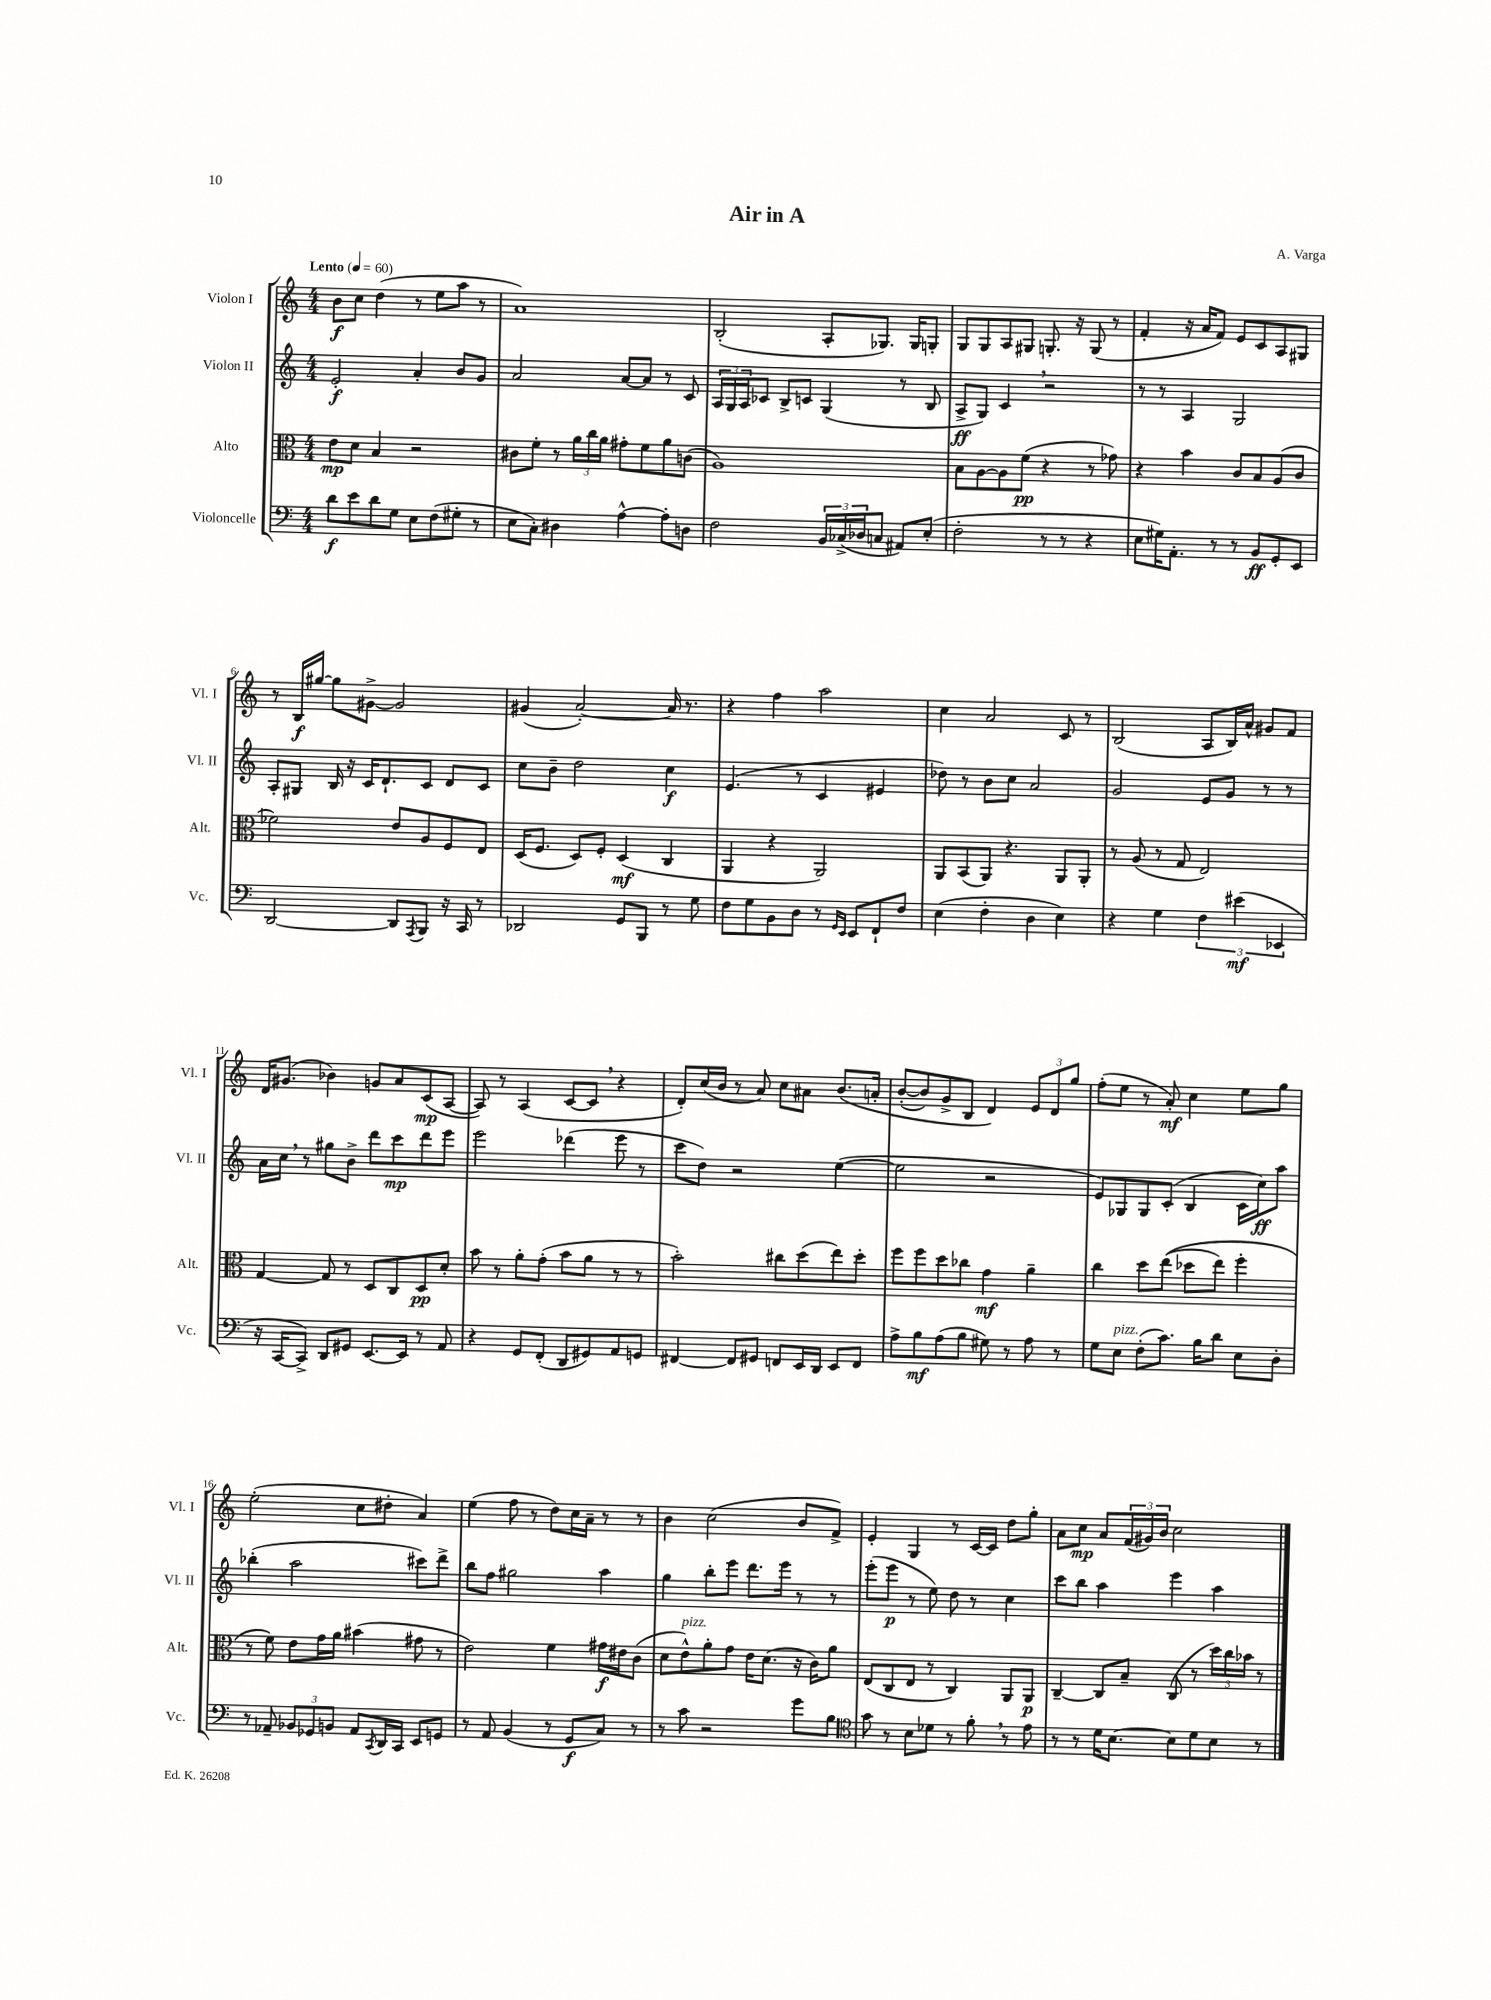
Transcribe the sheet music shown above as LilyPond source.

\header { title = "Air in A" composer = "A. Varga" }
<<
\new StaffGroup <<
\new Staff = "s0" \with { instrumentName = "Violon I" shortInstrumentName = "Vl. I" } {
    \clef treble \key c \major \numericTimeSignature \time 4/4 \tempo "Lento" 4 = 60
    b'8\f c''8 d''4( r8 e''8 a''8 r8 |
    a'1) |
    b2-.( a8-. ges8.) ges16 g8-. |
    g8 g8 a8 gis8 g8.-. r16 g8( r8 |
    f'4-. r16 a'16 f'8) e'8 c'8 a8 gis8 |
    r8 b16\f gis''16~ gis''8 gis'8~-> gis'2 |
    gis'4( a'2~-.) a'16 r8. |
    r4 f''4 a''2 |
    c''4 a'2 c'8 r8 |
    b2( a8 b16) a'16-^ gis'8 f'8 |
    d'16 gis'8.( bes'4) g'8 a'8 c'8\mp( a8~ |
    a8) r8 a4( c'8~ c'8 \breathe r4 |
    d'8-.) c''16( b'16 r8 a'8) c''8 ais'8 b'8.\( a'16-. |
    b'8~-.( b'8) g'8-> b8 d'4\) \tuplet 3/2 { e'8 d'8 g''8 } |
    f''8-.( e''8 r8 a'8-.\mf) c''4 e''8 g''8 |
    e''2-.( c''8 dis''8-. a'4) |
    e''4( f''8 r8 d''8) c''16 a'16-- r8 r8 |
    b'4 c''2( b'8 f'8->) |
    e'4-. g4 r8 c'16~ c'16 d''8 g''8-. |
    a'8 c''8\mp a'8 \tuplet 3/2 { f'16( gis'16) b'16 } c''2 \bar "|." |
}
\new Staff = "s1" \with { instrumentName = "Violon II" shortInstrumentName = "Vl. II" } {
    \clef treble \key c \major \numericTimeSignature \time 4/4
    e'2-.\f a'4-. b'8 g'8 |
    a'2 a'8~ a'8 r8 c'8 |
    \tuplet 3/2 { a16 g16 a16 } ces'8 b8-> c'8 g4( r8 b8 |
    a8->\ff g8) c'4 \breathe r2 |
    r8 r8 a4 g2 |
    a8-. gis8 b16 r16 c'16 d'8.-! c'8 d'8 c'8 |
    c''8 b'8-- d''2 c''4\f |
    e'4.( r8 c'4 eis'4 |
    des''8) r8 b'8 c''8 a'2 |
    g'2 e'8 g'8 r8 r8 |
    a'16 c''16 \breathe r8 gis''8 b'8-> d'''8 c'''8\mp d'''8 e'''8 |
    e'''2 des'''4( e'''8 r8 |
    c'''8 d''8) r2 e''4~( |
    e''2 r2 |
    e'8) ges8 ges8 c'8-.( b4 c'16 c''16\ff) a''8 |
    bes''4-.( a''2 cis'''8) d'''8-> |
    b''8 f''8 gis''2 a''4 |
    g''4 b''8-. e'''8 d'''8. e'''16 r8 r8 |
    e'''8-.( e'''8\p r8 e''8) d''8 r8 c''4 |
    c'''8 b''8 a''4 e'''4 a''4 \bar "|." |
}
\new Staff = "s2" \with { instrumentName = "Alto" shortInstrumentName = "Alt." } {
    \clef alto \key c \major \numericTimeSignature \time 4/4
    e'8\mp d'8 b4 r2 |
    cis'8 f'8-. r8 \tuplet 3/2 { a'16 c''16 a'16 } gis'8-. f'8 a'8 c'8( |
    a1) |
    b8 a8~ a8 f'8\pp( r4 r8 ges'8) |
    r4 b'4 c'8 b8 a8( c'8 |
    fes'2) e'8 a8 f8 e8 |
    d16( f8. d8) f8-. d4\mf( c4 |
    a,4 r4 a,2) |
    a,8 b,8( a,8) r4. a,8 a,8-. |
    r8 a8( r8 g8 e2) |
    g4~ g8 r8 d8 c8 d8\pp d'8-. |
    b'8 r8 a'8-. g'8-.( b'8 a'8 r8 r8 |
    b'2-.) cis''8 d''8( e''8) d''8-. |
    f''8 f''8 d''8 ces''8 g'4\mf a'4-- |
    c''4 d''8 e''8(\( des''8 e''8) f''4-. |
    r8 f'8\) e'8 g'16 a'16 bis'4( gis'8 r8 |
    e'2) f'4 gis'16\f eis'16 c'8( |
    d'8 e'8-^^\markup { \italic "pizz." }) a'8-. g'8 e'16 d'8.( r16 c'16) a'8 |
    e8( c8 e8 r8 c4) a,8 a,8\p |
    c4~-- c8 b8-- c8( r8 \tuplet 3/2 { d''16) c''16 bes'16 } r8 \bar "|." |
}
\new Staff = "s3" \with { instrumentName = "Violoncelle" shortInstrumentName = "Vc." } {
    \clef bass \key c \major \numericTimeSignature \time 4/4
    d'8\f e'8 d'8 g8 e8 f8( gis8-. r8 |
    e8 c8-.) dis4 a4~-^ a8-. d8 |
    f2 \tuplet 3/2 { b,16 ces16->( des16 } c8 ais,8) e8-.( |
    f2-. r8 r8 r4 |
    e8 gis16) a,8.-. r8 r8 b,8\ff g,8-. e,8 |
    d,2~ d,8 \acciaccatura { a,,8 } b,,8 r16 c,16 r8 |
    des,2 g,8 b,,8 r8 g8 |
    f8 g8 b,8 d8 r8 \grace { g,16 e,16 } e,8 f,8-! f8 |
    e4( f4-. d4 e4) |
    r4 g4 \tuplet 3/2 { f4 eis'4\mf( ees,4 } |
    r16 c,16~ c,8->) d,8 gis,8 e,8.~ e,16 r8 a,8 |
    r4 g,8 f,8-.( d,8 gis,8) a,8 g,8 |
    fis,4~ fis,8 gis,8 f,8 e,16 d,16 e,8 f,8 |
    a8-> b8\mf a8( b8 gis8) r8 a8 r8 |
    g8 e8^\markup { \italic "pizz." } f8-.( c'8.) b16 d'8 e8 d8-. |
    r8 aes,8-- \tuplet 3/2 { bes,8 ges,8 b,8 } aes,8 \acciaccatura { c,8 } d,16 c,16 e,8 g,8 |
    r8 a,8 b,4( r8 g,8\f c8) r8 |
    r8 c'8 r2 g'8 b8 |
    \clef tenor g'8 r8 b8 des'8 r8 f'8-. \breathe r8 e'8 |
    r8 r8 d'16 b8.~ b8 d'8 b8 r8 \bar "|." |
}
>>
>>
